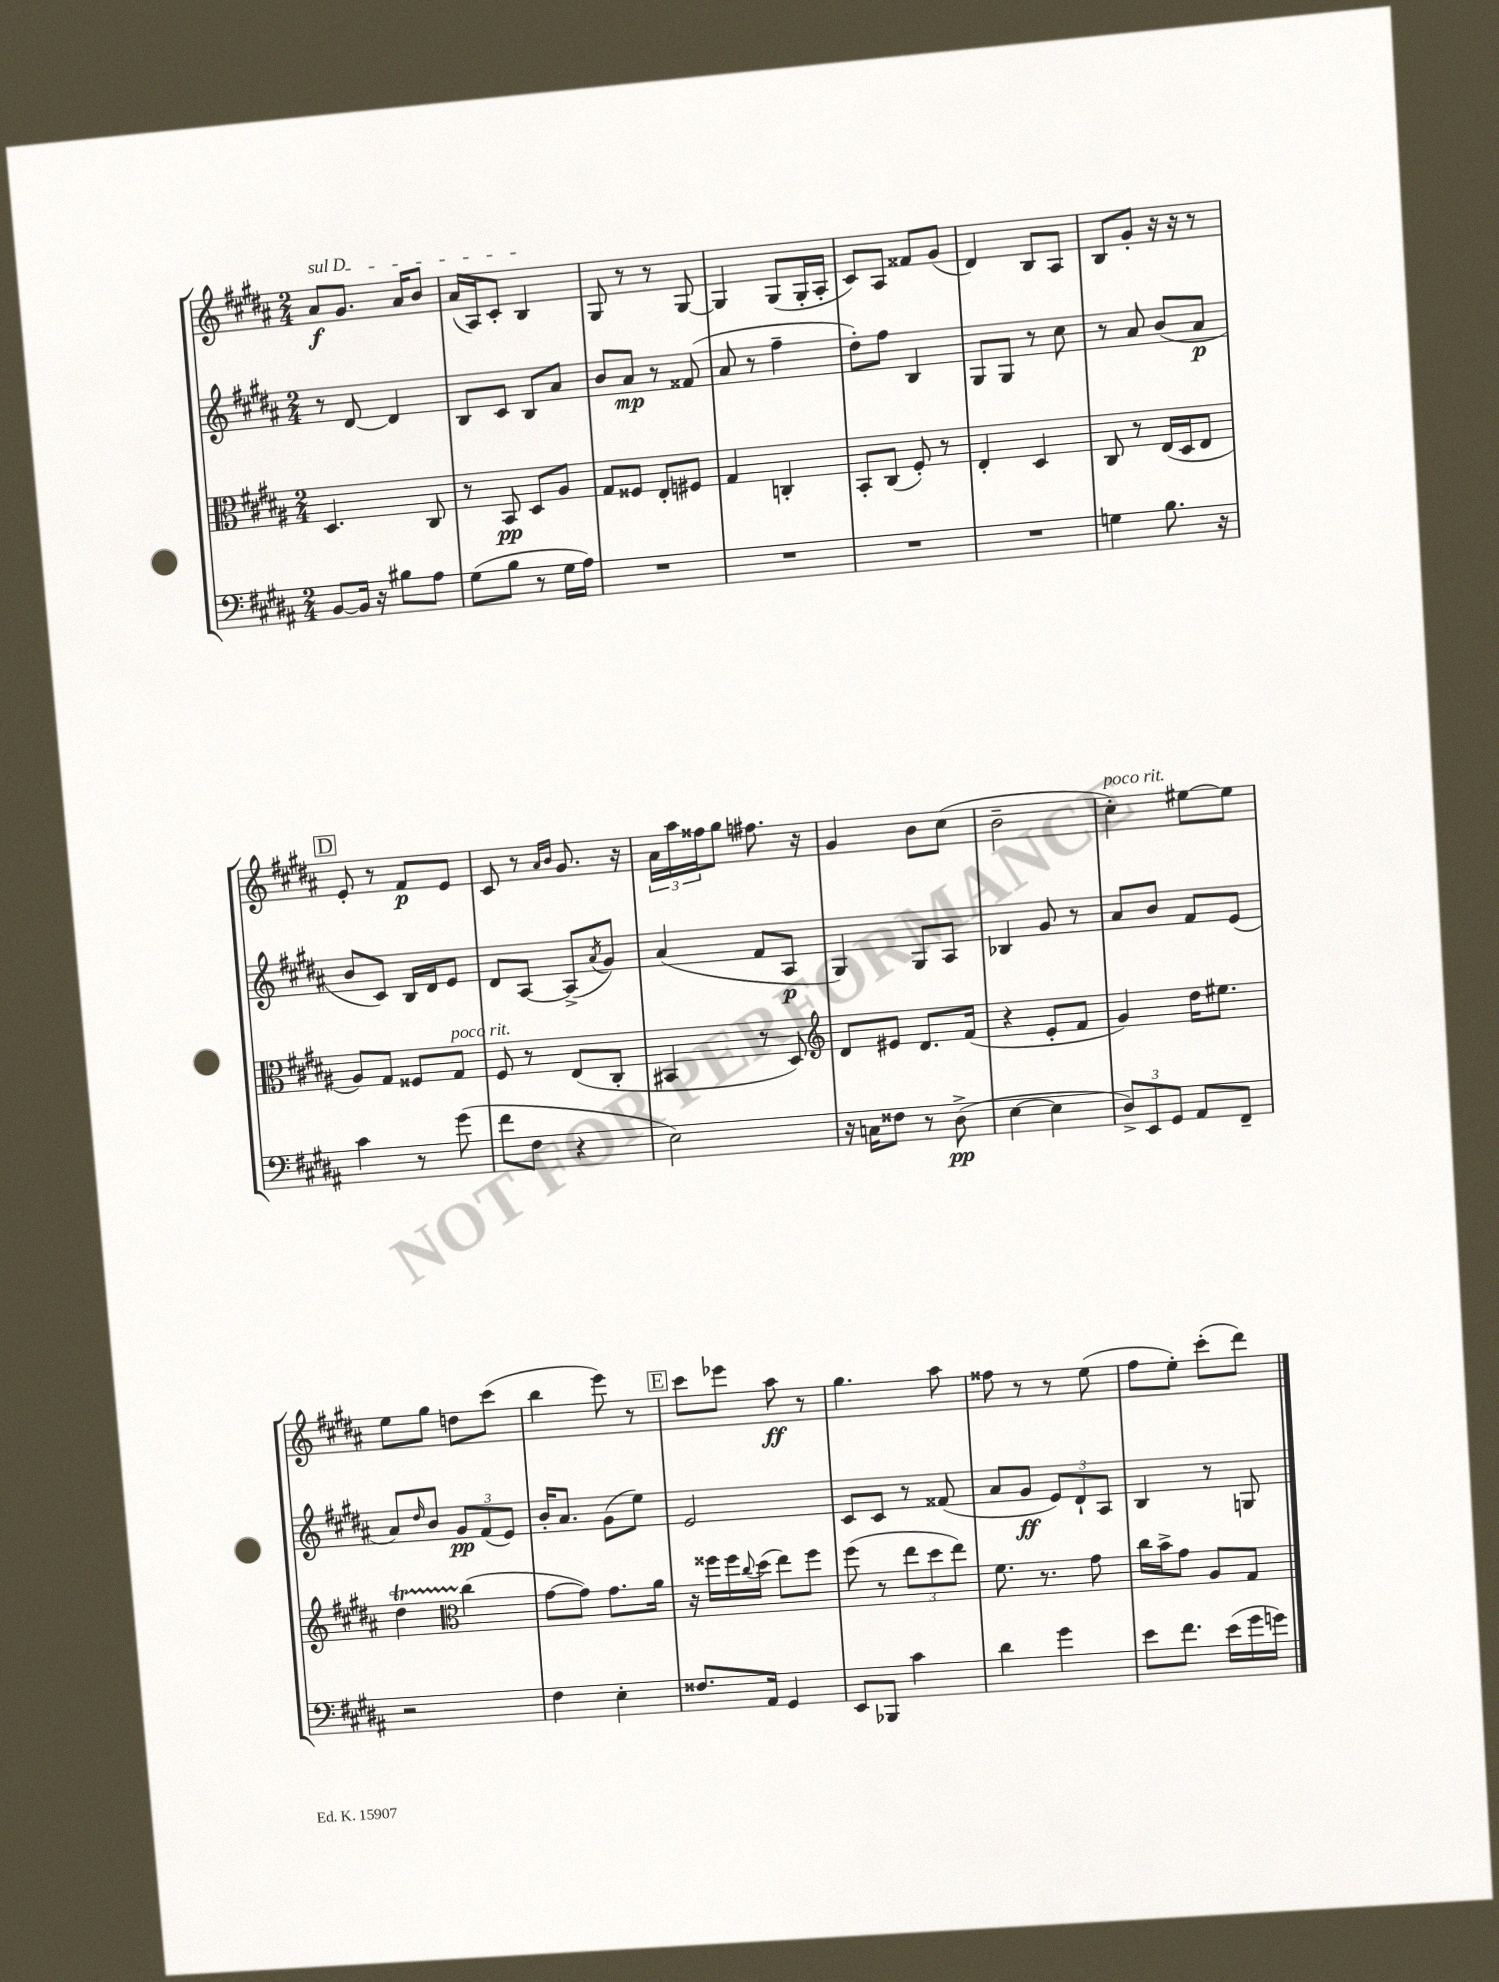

**kern	**kern	**kern	**kern
*staff4	*staff3	*staff2	*staff1
*clefF4	*clefC3	*clefG2	*clefG2
*k[f#c#g#d#a#]	*k[f#c#g#d#a#]	*k[f#c#g#d#a#]	*k[f#c#g#d#a#]
*M2/4	*M2/4	*M2/4	*M2/4
[8BB	4.D#	8r	8a#
16BB]	.	[8d#	8.g#
16r	.	.	.
8B#	.	4d#]	.
.	.	.	16a#
8A#	8C#	.	8b
=	=	=	=
(8G#	8r	8B	(16a#
.	.	.	16A#)
8B	8BB	8c#	8c#'
8r	8D#	8B	4B
16G#	8A#	8a#	.
16A#)	.	.	.
=	=	=	=
2r	8G#	8b	8G#
.	8F##	8a#	8r
.	8E'	8r	8r
.	8F#	(8f##	[8G#
=	=	=	=
2r	4G#	8a#	4G#]
.	.	8r	.
.	4C'	4ff#~	(8G#
.	.	.	16G#'
.	.	.	16A#'
=	=	=	=
2r	8BB'	8dd#')	8c#)
.	(8C#	8ff#	8A#
.	8F#')	4B	8f##
.	8r	.	(8g#
=	=	=	=
2r	4E'	8G#	4d#)
.	.	8G#	.
.	4D#	8r	8B
.	.	8cc#	8A#
=	=	=	=
4G	8C#	8r	8B
.	8r	8a#	8g#'
8.B	(16E	(8b	16r
.	16D#	.	16r
.	8E	8a#	8r
16r	.	.	.
=	=	=	=
4c#	8A#)	8b	8e'
.	8G#	8c#)	8r
8r	8F##	16B	8f#
.	.	16d#	.
(8g#	8G#	8e	8e
=	=	=	=
8f#	8F#	8d#	8c#
8F#	8r	[8A#	8r
.	.	.	16qqa#
.	.	.	16qqb
4r	(8E	(8A#^]	8.g#
.	.	8qa#	.
.	8C#'	8g#)	.
.	.	.	16r
=	=	=	=
2E)	4BB#	(4a#	24a#
.	.	.	24aa#
.	.	.	24ff##
.	.	.	8gg#
.	8r	8f#	8.ff#
.	8D#)	8A#	.
.	.	.	16r
=	=	=	=
*	*clefG2	*	*
16r	8d#	4G#)	4g#
16C	.	.	.
8F##	8e#	.	.
8r	8.d#	8G#	8b
(8D#^	.	8A#	(8cc#
.	(16f#	.	.
=	=	=	=
[4E	4r	4B-	2b~
4E]	8e'	8g#	.
.	8f#	8r	.
=	=	=	=
12D#^)	4g#)	8a#	4cc#')
12EE	.	.	.
.	.	8b	.
12GG#	.	.	.
8AA#	16dd#	8f#	[8ee#
.	8.ee#	.	.
8FF#~	.	(8e	8ee#]
=	=	=	=
2r	4dd#	8a#)	8ee
.	.	16qqdd#	.
.	.	8b	8gg#
*	*clefC3	*	*
.	(4cc#	12g#	8dd
.	.	(12f#	.
.	.	.	(8ccc#
.	.	12e)	.
=	=	=	=
4F#	[8g#	16b'	4bb
.	.	8.a#	.
.	8g#])	.	.
4E'	8.g#	(8g#	8eee)
.	.	8ee)	8r
.	16a#	.	.
=	=	=	=
8.F##	16r	2e	8ccc#
.	16ff##	.	.
.	16ff##	.	8eee-
.	8qqcc#	.	.
16AA#	(16dd#	.	.
4GG#	8ee)	.	8aa#
.	8ff##	.	8r
=	=	=	=
8EE	(8ff#	8c#	4.gg#
8BBB-	8r	8c#	.
4c#	12ee	8r	.
.	12dd#	.	.
.	.	(8f##	8aa#
.	12ee)	.	.
=	=	=	=
4d#	8.f#	8a#	8ff##
.	.	8g#	8r
.	8.r	.	.
4g#	.	12e)	8r
.	.	12d#`	.
.	8g#	.	(8ee
.	.	12A#	.
=	=	=	=
8e	16cc#	4B	8ff#
.	16b^	.	.
8.f#	8g#	.	8ee')
.	8A#	8r	(8ccc#'
(16e	.	.	.
16g#	8G#	8G	8ddd#)
16g)	.	.	.
==	==	==	==
*-	*-	*-	*-
